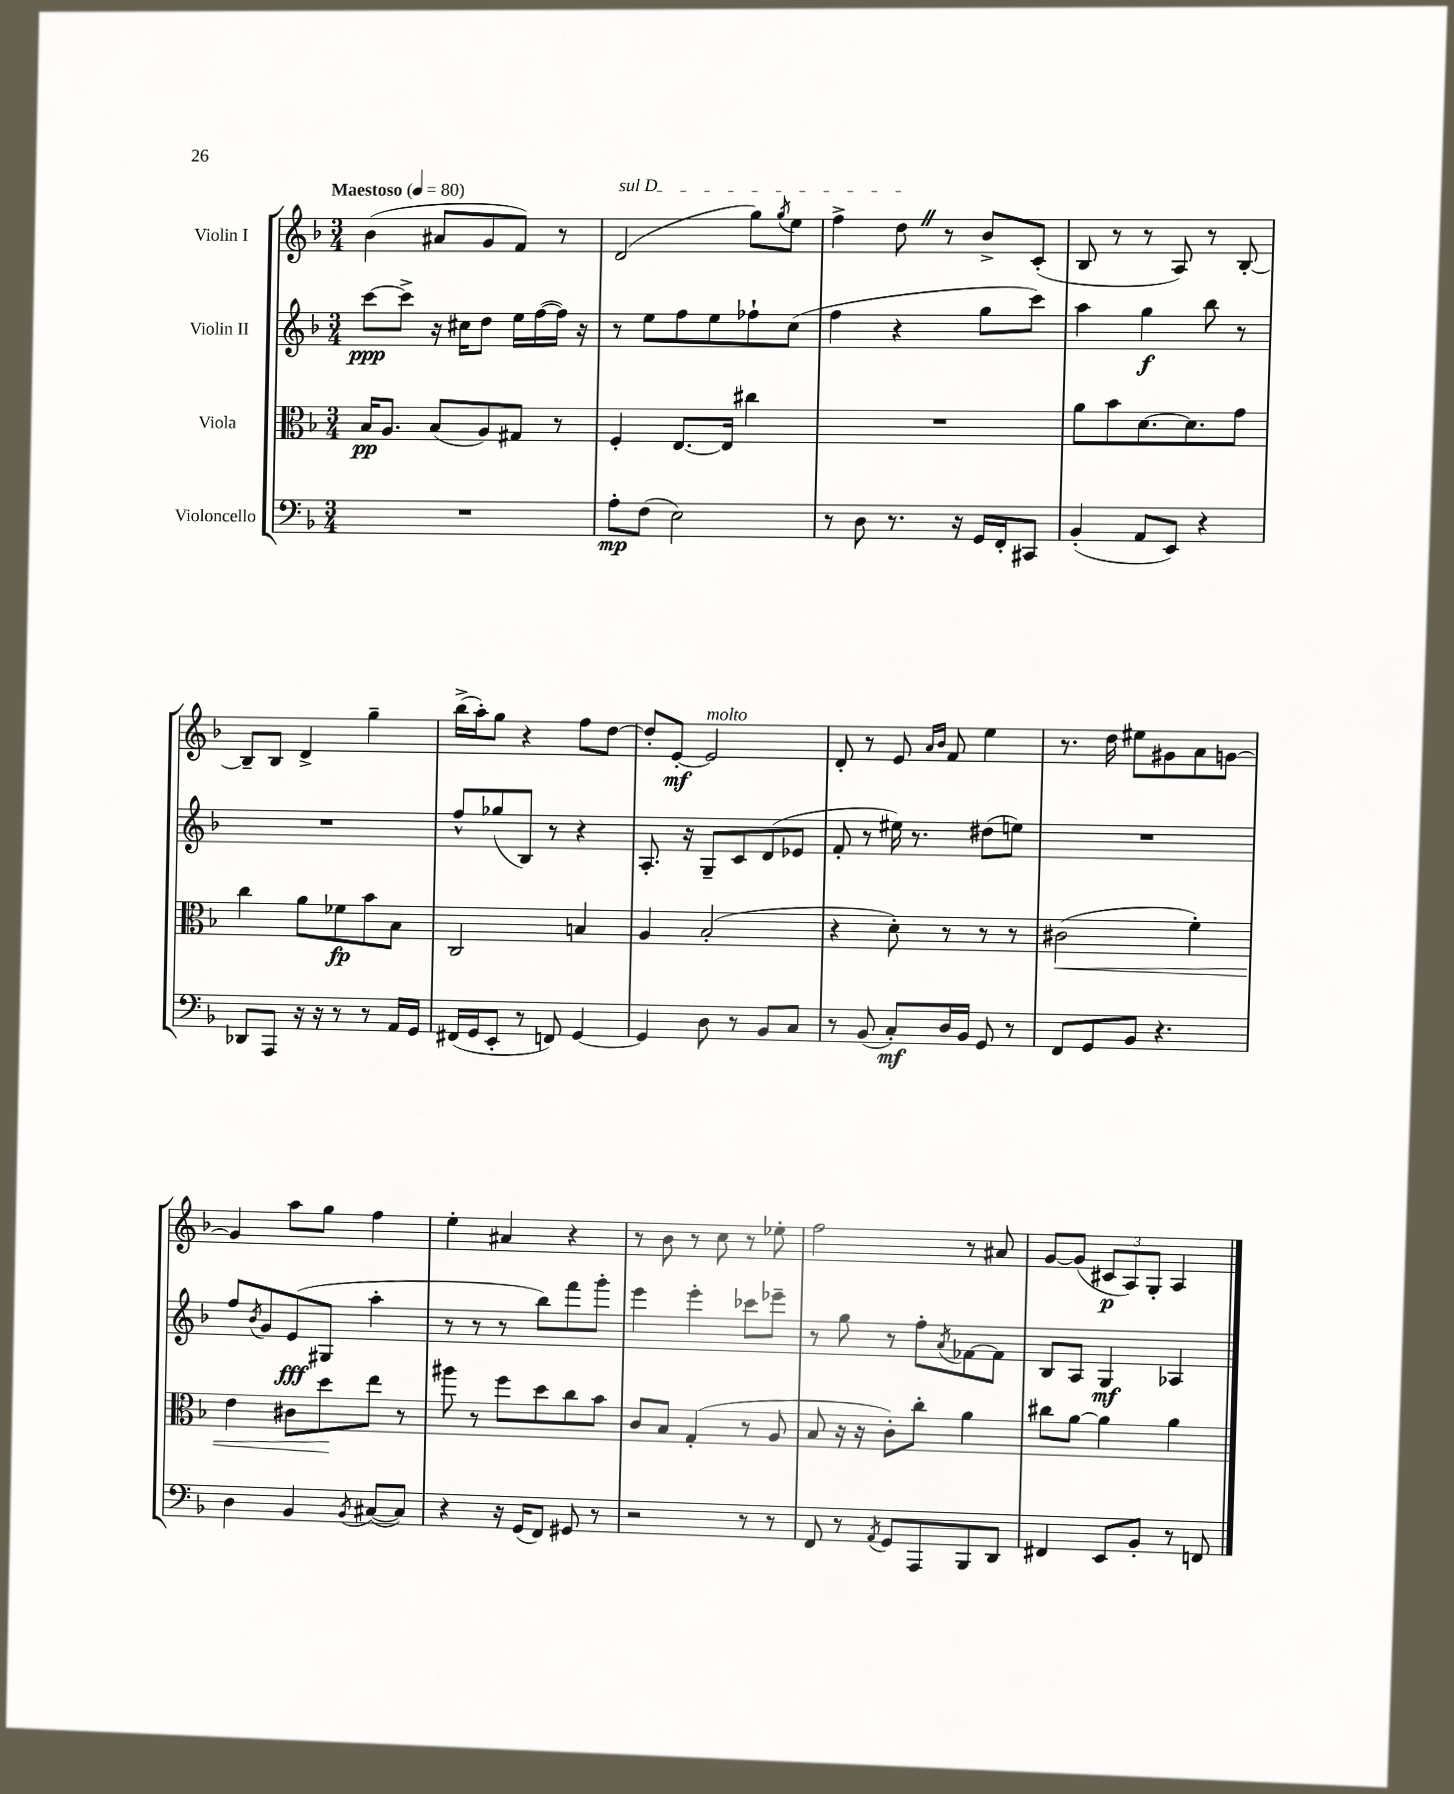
<<
\new StaffGroup <<
\new Staff = "s0" \with { instrumentName = "Violin I" } {
    \clef treble \key f \major \numericTimeSignature \time 3/4 \tempo "Maestoso" 4 = 80
    bes'4( ais'8 g'8 f'8) r8 |
    \once \override TextSpanner.bound-details.left.text = \markup { \italic "sul D" } d'2\startTextSpan( g''8) \acciaccatura { g''8 } e''8 |
    f''4-> d''8\stopTextSpan \once \override BreathingSign.text = \markup { \musicglyph "scripts.caesura.straight" } \breathe r8 bes'8-> c'8-.( |
    bes8 r8 r8 a8) r8 bes8~-. |
    bes8-- bes8 d'4-> g''4-- |
    bes''16->( a''16-.) g''8 r4 f''8 d''8~ |
    d''8-. e'8~-.\mf e'2^\markup { \italic "molto" } |
    d'8-. r8 e'8 \grace { a'16 bes'16 } f'8 e''4 |
    r8. d''16 eis''8 gis'8 a'8 g'8~ |
    g'4 a''8 g''8 f''4 |
    e''4-. ais'4 r4 |
    r8 bes'8 r8 c''8 r8 ees''8-. |
    f''2 r8 ais'8 |
    g'8~ g'8( \tuplet 3/2 { cis'8\p a8) g8-. } a4 \bar "|." |
}
\new Staff = "s1" \with { instrumentName = "Violin II" } {
    \clef treble \key f \major \numericTimeSignature \time 3/4
    c'''8~\ppp c'''8-> r16 cis''16 d''8 e''16 f''16~( f''16) r16 |
    r8 e''8 f''8 e''8 fes''8-! c''8( |
    f''4 r4 g''8 c'''8) |
    a''4 g''4\f bes''8 r8 |
    R2. |
    f''8-^ ges''8( bes8) r8 r4 |
    a8.-. r16 g8-- c'8 d'8( ees'8 |
    f'8-. r8 eis''16) r8. dis''8( e''8) |
    R2. |
    f''8 \acciaccatura { bes'8 } g'8 e'8\fff( gis8 a''4-. |
    r8 r8 r8 bes''8) f'''8 g'''8-. |
    e'''4 e'''4-. ces'''8 ees'''8-- |
    r8 g''8 r8 f''8-. \acciaccatura { a'8 } fes'8~ fes'8 |
    bes8 a8 g4\mf aes4 \bar "|." |
}
\new Staff = "s2" \with { instrumentName = "Viola" } {
    \clef alto \key f \major \numericTimeSignature \time 3/4
    bes16\pp a8. bes8( a8) gis8 r8 |
    f4-. e8.~ e16 cis''4 |
    R2. |
    a'8 bes'8 d'8.~ d'8. g'8 |
    c''4 a'8 fes'8\fp bes'8 bes8 |
    c2 b4 |
    a4 bes2-.( |
    r4 d'8-.) r8 r8 r8 |
    cis'2\<( f'4-.) |
    e'4 cis'8 d''8\! e''8 r8 |
    ais''8 r8 f''8 d''8 c''8 bes'8 |
    c'8 bes8 g4-.( r8 a8 |
    bes8 r16 r16 c'8-.) c''8-. a'4 |
    cis''8 a'8~ a'4 a'4 \bar "|." |
}
\new Staff = "s3" \with { instrumentName = "Violoncello" } {
    \clef bass \key f \major \numericTimeSignature \time 3/4
    R2. |
    a8-.\mp f8( e2) |
    r8 d8 r8. r16 g,16 f,16-. cis,8 |
    bes,4-.( a,8 e,8) r4 |
    des,8 a,,8 r16 r16 r8 r8 a,16 g,16 |
    fis,16( g,16 e,8-. r8 f,8) g,4~ |
    g,4 d8 r8 bes,8 c8 |
    r8 bes,8( c8-.\mf) d16 bes,16 g,8 r8 |
    f,8 g,8 bes,8 r4. |
    d4 bes,4 \acciaccatura { bes,8 } cis8~( cis8) |
    r4 r16 g,16( f,8) gis,8 r8 |
    r2 r8 r8 |
    f,8 r8 \acciaccatura { a,8 } g,8 a,,8 bes,,8 d,8 |
    fis,4 e,8 bes,8-. r8 f,8 \bar "|." |
}
>>
>>
\layout { \context { \Score \remove "Bar_number_engraver" } }
